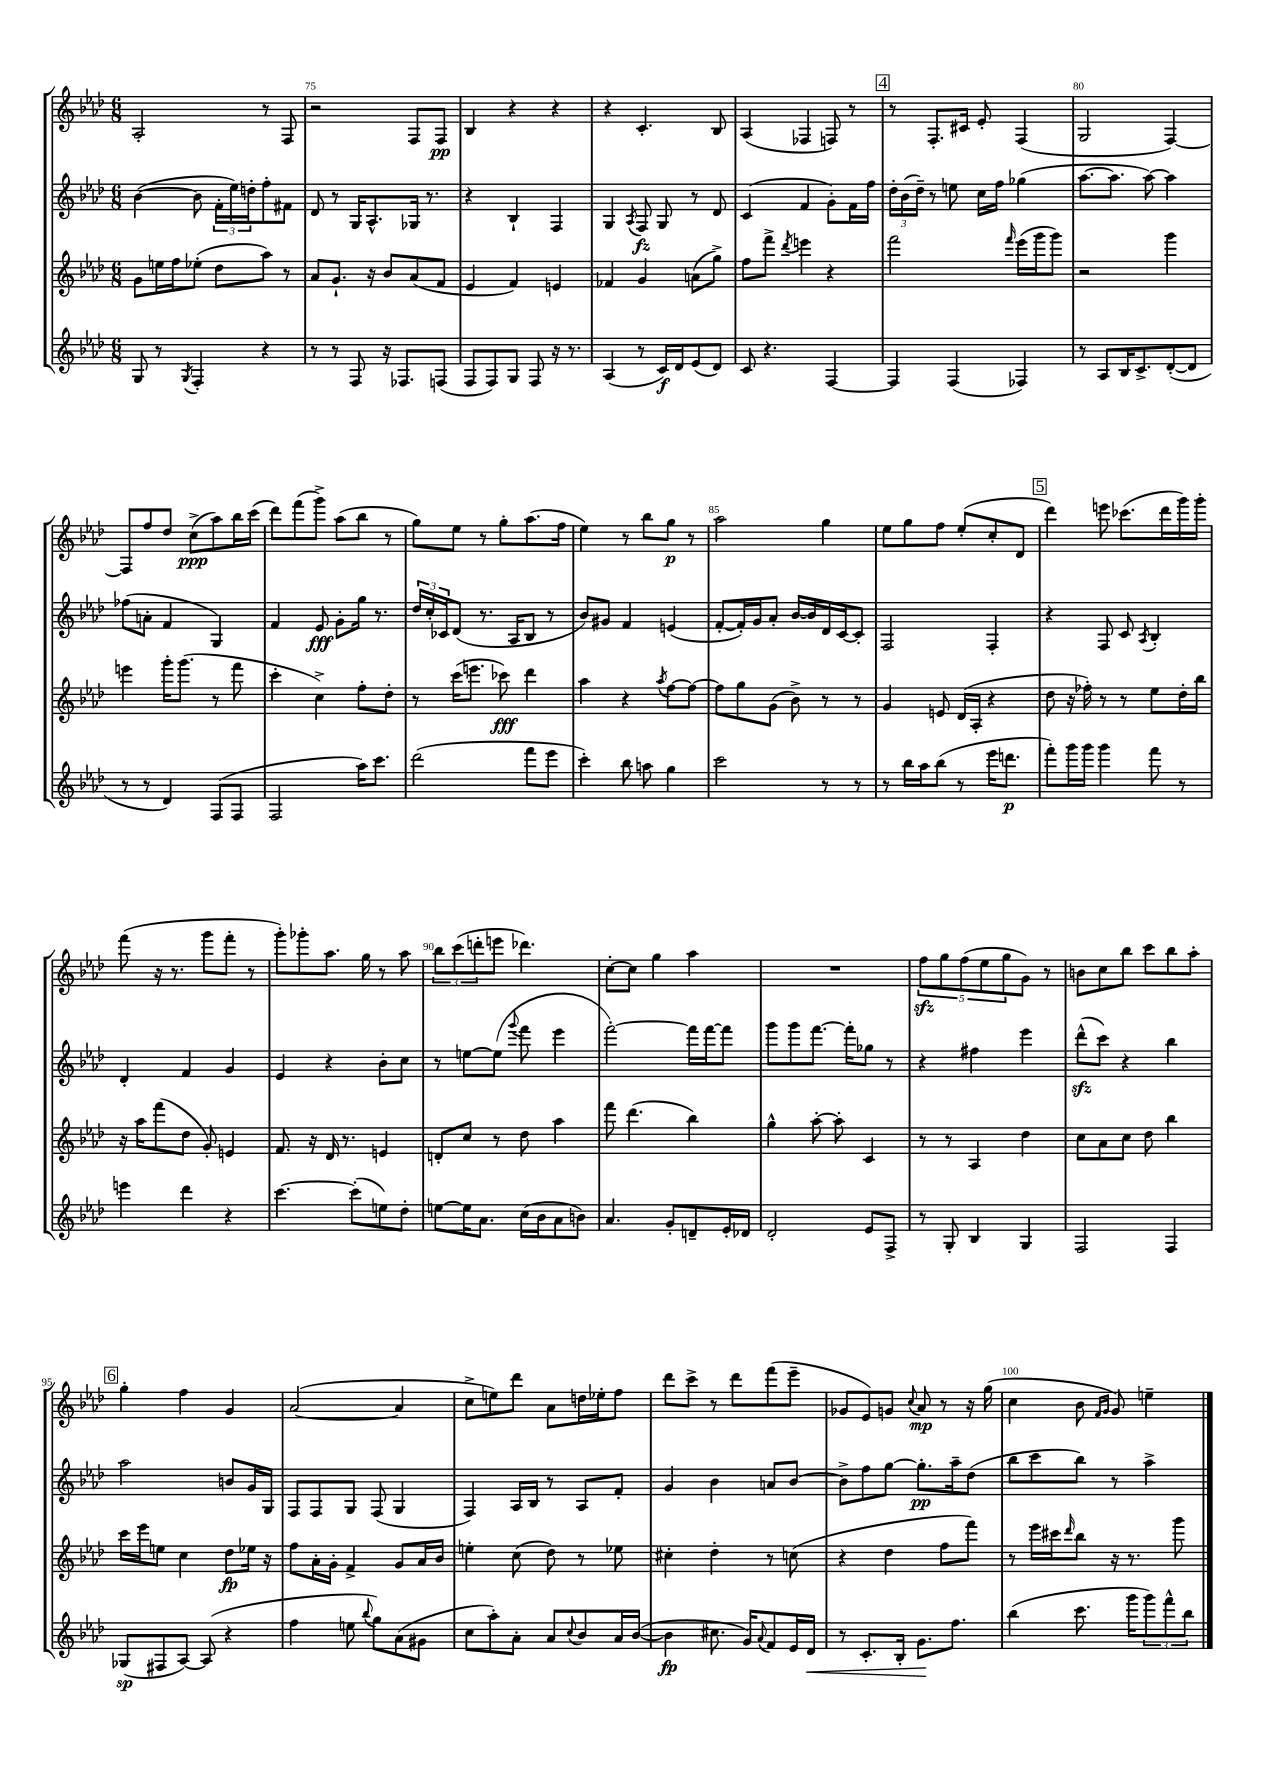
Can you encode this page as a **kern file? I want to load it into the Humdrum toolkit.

**kern	**kern	**kern	**kern
*staff4	*staff3	*staff2	*staff1
*clefG2	*clefG2	*clefG2	*clefG2
*k[b-e-a-d-]	*k[b-e-a-d-]	*k[b-e-a-d-]	*k[b-e-a-d-]
*M6/8	*M6/8	*M6/8	*M6/8
8G	8g	([4b-	2A-'
8r	16ee	.	.
.	16ff	.	.
8qG	.	.	.
4F'	(8ee-'	8b-]	.
.	8dd-	24f'	.
.	.	24ee-)	.
.	.	24dd'	.
4r	8aa-)	8ff'	8r
.	8r	8f#	8F
=	=	=	=
8r	8a-	8d-	2r
8r	8.g`	8r	.
8F	.	16G	.
.	16r	8.A-^^	.
16r	8b-	.	.
8.F-	.	.	.
.	(8a-	16G-	8F
.	.	8.r	.
(8F	8f	.	8F
=	=	=	=
8F	4e-	4r	4B-
8F)	.	.	.
8G	4f)	4B-`	4r
8F	.	.	.
16r	4e	4F	4r
8.r	.	.	.
=	=	=	=
(4A-	4f-	4G	4r
.	.	8qA-	.
8r	4g	8F	4.c'
16c)	.	8G	.
16d-	.	.	.
(8e-	(8a	8r	.
8d-)	8gg^)	8d-	8B-
=	=	=	=
8c	8ff	(4c	(4A-
4.r	8fff^	.	.
.	8qddd-	.	.
.	4eee	4f	4F-
[4F	4r	8g')	8F)
.	.	16f	8r
.	.	16ff	.
=	=	=	=
4F]	2fff	24dd-'	8r
.	.	(24b-	.
.	.	24dd-~)	.
.	.	8r	8.F'
(4F	.	8ee	.
.	.	.	16c#
.	.	16cc	8e-'
.	.	16ff	.
.	16qqfff	.	.
4F-)	(16eee-	(4gg-	(4F
.	16ggg	.	.
.	8ggg)	.	.
=	=	=	=
8r	2r	[8.aa-	2G
8A-	.	.	.
.	.	8.aa-]	.
16B-	.	.	.
8.c^	.	.	.
.	.	[8aa-)	.
([8d-'	4ggg	4aa-]	[4F)
8d-]	.	.	.
=	=	=	=
8r	4eee	(8ff-	8F]
8r	.	8a'	8ff
4d-)	16ggg'	4f	8dd-
.	(8.ggg	.	.
.	.	.	(8cc^
(8F	8r	4G)	8aa-)
8F	8fff	.	16bb-
.	.	.	(16ccc
=	=	=	=
2F	4ccc'	4f	8ddd-)
.	.	.	(8fff
.	4cc^)	8e-	8ggg^)
.	.	8g'	(8aa-
16aa-)	8ff'	16gg	8bb-
8.ccc	.	8.r	.
.	8dd-'	.	8r
=	=	=	=
(2ddd-	8r	24dd-	8gg)
.	.	24cc'	.
.	.	24c-	.
.	(16ccc	(8d-	8ee-
.	8.eee	.	.
.	.	8.r	8r
.	8ccc-)	.	8gg'
.	.	16A-	.
8fff	4ddd-	8B-	(8.aa-
8eee-	.	8r	.
.	.	.	16ff
=	=	=	=
4ccc')	4aa-	8b-)	4ee-)
.	.	8g#	.
8bb-	4r	4f	8r
8aa	.	.	8bb-
.	8qaa-	.	.
4gg	[8ff	(4e	8gg
.	8ff_	.	8r
=	=	=	=
2ccc	8ff]	[8f'	2aa-
.	8gg	16f'])	.
.	.	16g	.
.	(8g	8a-'	.
.	8b-^)	[16b-	.
.	.	16b-]	.
8r	8r	16d-	4gg
.	.	[16c	.
8r	8r	8c']	.
=	=	=	=
8r	4g	2F	8ee-
16bb-	.	.	8gg
16aa-	.	.	.
(8bb-	8e	.	8ff
8r	(16d-	.	(8ee-'
.	16A-'	.	.
16eee-	4r	4F'	8cc'
8.ddd	.	.	.
.	.	.	8d-
=	=	=	=
8fff')	8dd-	4r	4ddd-)
16ggg	16r	.	.
16ggg	16ff-')	.	.
4ggg	8r	8F	8eee
.	8r	8c	(8.ccc-
.	.	8qA-	.
8fff	8ee-	4B-'	.
.	.	.	16ddd-
8r	16dd-'	.	16ggg)
.	16bb-	.	16ggg'
=	=	=	=
4eee	16r	4d-'	(8fff
.	16aa-	.	.
.	(8fff	.	16r
.	.	.	8.r
4ddd-	8dd-	4f	.
.	8g')	.	8ggg
4r	4e	4g	8fff'
.	.	.	8r
=	=	=	=
[4.ccc	8.f	4e-	8ggg')
.	.	.	8ggg-'
.	16r	.	.
.	16d-	4r	8.aa-
.	8.r	.	.
(8ccc']	.	.	.
.	.	.	16gg
8ee)	4e	8b-'	8r
8dd-'	.	8cc	8aa-
=	=	=	=
[8ee	8d'	8r	12bb-
.	.	.	(12ccc
16ee]	8cc	[8ee	.
.	.	.	12ddd'
8.a-	.	.	.
.	8r	(8ee]	8eee
.	.	8qqggg	.
(16cc	8dd-	8fff	4.ddd-)
16b-	.	.	.
8a-	4aa-	4eee-	.
8b)	.	.	.
=	=	=	=
4.a-	8fff	[2fff')	[8cc'
.	(4.ddd-	.	8cc]
.	.	.	4gg
8g'	.	.	.
8d~	4bb-)	16fff]	4aa-
.	.	[16fff	.
16e-'	.	8fff]	.
16d-	.	.	.
=	=	=	=
2d-'	4gg^^	8ggg	2.r
.	.	8ggg	.
.	[8aa-'	[8.fff	.
.	8aa-']	.	.
.	.	16fff']	.
8e-	4c	8gg-	.
8F^	.	8r	.
=	=	=	=
8r	8r	4r	10ff
.	.	.	10gg
8G'	8r	.	.
.	.	.	(10ff
4B-	4A-	4ff#	.
.	.	.	10ee-
.	.	.	10gg
4G	4dd-	4eee-	8g)
.	.	.	8r
=	=	=	=
2F	8cc	(8ddd-^^	8b
.	8a-	8ccc)	8cc
.	8cc	4r	8bb-
.	8dd-	.	8ccc
4F	4bb-	4bb-	8bb-
.	.	.	8aa-'
=	=	=	=
(8G-	16ccc	2aa-	4gg'
.	16eee-	.	.
8F#	8ee	.	.
[8A-)	4cc	.	4ff
(8A-]	.	.	.
4r	8dd-	8b	4g
.	16ee-	16g	.
.	16r	16G	.
=	=	=	=
4ff	8ff	8F	([2a-
.	16a-'	8F	.
.	16g'	.	.
8ee	4f^	8G	.
8qqbb-	.	.	.
8gg)	.	(8F	.
(8a-	8g	4G	4a-]
8g#	16a-	.	.
.	16b-	.	.
=	=	=	=
8cc	4ee'	4F)	8cc^
8aa-')	.	.	8ee)
8a-'	(8cc	16A-	8ddd-
.	.	16B-	.
8a-	8dd-)	8r	8a-
8qqcc	.	.	.
8b-	8r	8A-	16dd
.	.	.	16ee-'
16a-	8ee-	8f'	8ff
([16b-	.	.	.
=	=	=	=
4b-]	4cc#'	4g	8ddd-
.	.	.	8ccc^
8.cc#	4dd-'	4b-	8r
.	.	.	8ddd-
16g)	.	.	.
8qqa-	.	.	.
8f	8r	8a	(8fff
16e-	(8cc	[8b-	8eee-~
16d-	.	.	.
=	=	=	=
8r	4r	8b-^]	8g-
8.c'	.	8ff	8e-)
.	4dd-	[8gg	8g
16B-'	.	.	.
.	.	.	8qqcc
8.g	.	8.gg']	8a-
.	8ff	.	8r
8.ff	.	16aa-~	.
.	8fff)	(8dd-	16r
.	.	.	(16gg
=	=	=	=
(4bb-	8r	8bb-	4cc
.	16eee-	8ccc	.
.	16ccc#	.	.
.	16qqddd-	.	.
8.ccc	8bb-	8bb-)	8b-
.	.	.	16qqf
.	.	.	16qqg
.	16r	8r	8g)
16ggg	8.r	.	.
12ggg)	.	4aa-^	4ee~
12fff^^	.	.	.
.	8ggg	.	.
12bb-	.	.	.
==	==	==	==
*-	*-	*-	*-
